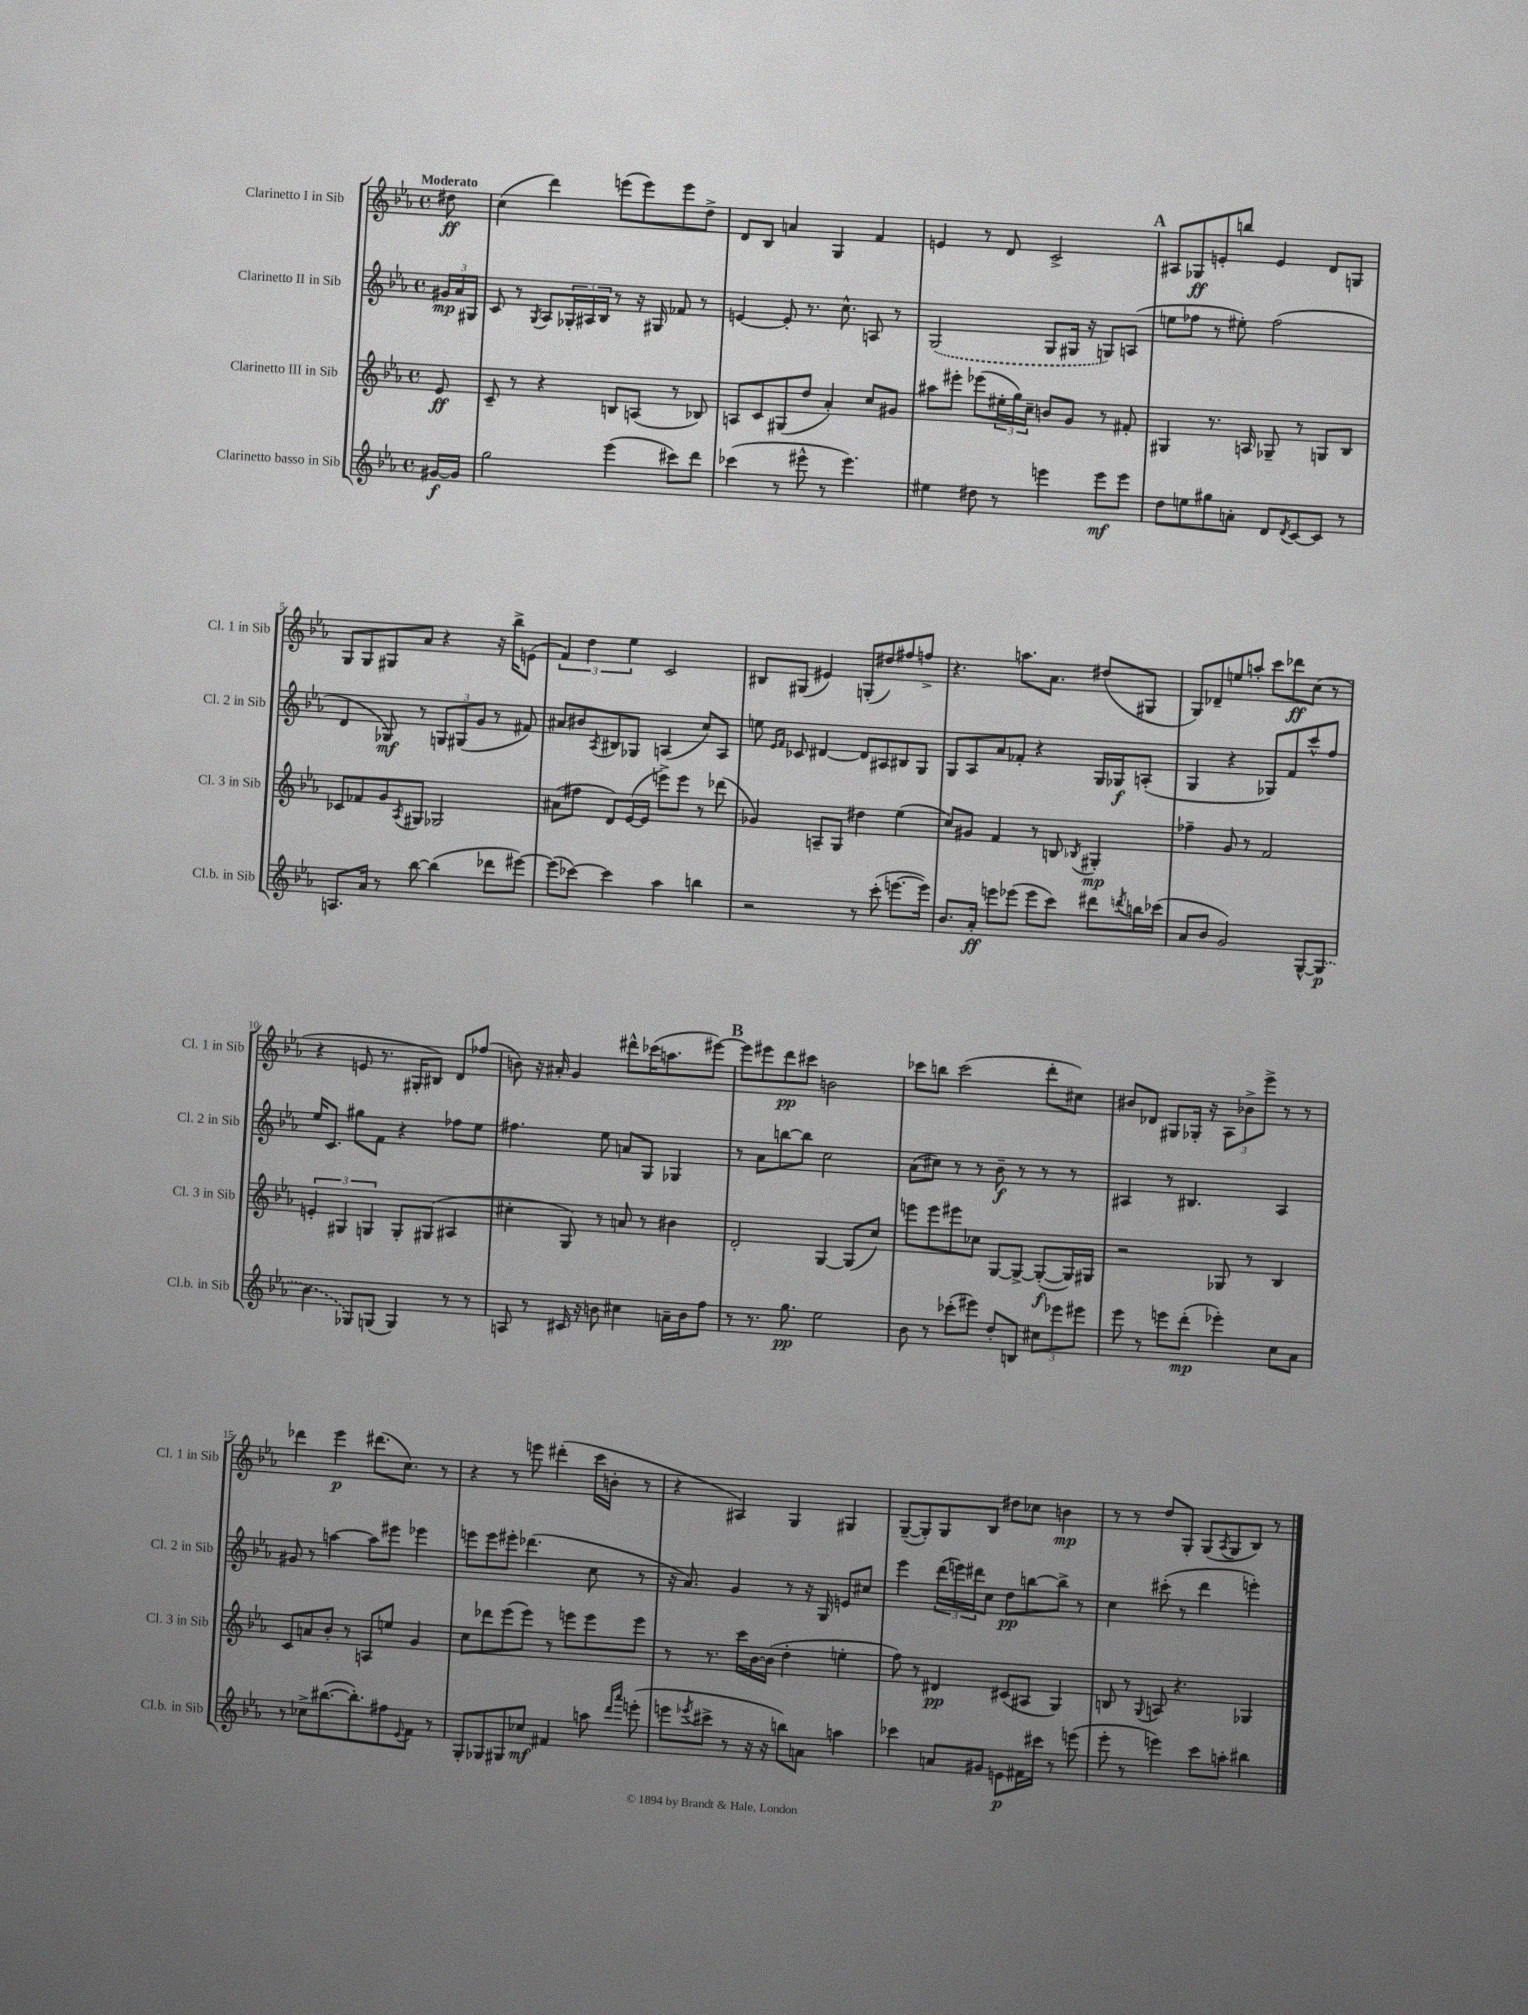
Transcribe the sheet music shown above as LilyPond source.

<<
\new StaffGroup <<
\new Staff = "s0" \with { instrumentName = "Clarinetto I in Sib" shortInstrumentName = "Cl. 1 in Sib" } {
    \clef treble \key ees \major \defaultTimeSignature \time 4/4 \partial 8 \tempo "Moderato"
    dis''8\ff |
    c''4( d'''4) e'''8( e'''8) e'''8 d''8-> |
    d'8 bes8 a'4 g4 f'4 |
    e'4 r8 d'8 c'2-> |
    \mark \markup { \bold "A" } ais8 ges8\ff e'8-. b''8 e'4 d'8 g8 |
    g8 g8 gis8 aes'8 r4 r16 bes''16-> e'8( |
    \tuplet 3/2 { f'4) d''4 ees''4 } c'2 |
    bis8 gis8( eis'4) g8-.( dis''8) fis''8 f''8-> |
    r4. a''8. aes'8. dis''8( gis8 |
    g8) des'8-- e''8 a''8-. c'''8 des'''8\ff c''8( r8 |
    r4 e'8 r8. gis16-. bis8) d'8 fes''8( |
    b'8) r16 ais'16-. g'4 dis'''8-^ ces'''16( a''8. eis'''8~) |
    \mark \markup { \bold "B" } eis'''8 eis'''8 d'''8\pp cis'''8 b'2 |
    ces'''8 b''8 ces'''2( d'''8-. cis''8) |
    bis'8 des'8 gis8 ges16-. r16 \tuplet 3/2 { aes8 bes'8-> ees'''8-> } r8 r8 |
    des'''4 ees'''4\p dis'''8.( c''8.) r8 |
    r4 r8 e'''8 dis'''4-.( c'''16 b'16-. r8 |
    r4 ais4) g4 gis4 |
    g8~--( g8-.) g8 bes8 dis''8 ces''8 b'4\mp |
    r8 r8 d''8 g8-. g8( \acciaccatura { aes8 } g8 bes8) r8 \bar "|." |
}
\new Staff = "s1" \with { instrumentName = "Clarinetto II in Sib" shortInstrumentName = "Cl. 2 in Sib" } {
    \clef treble \key ees \major \defaultTimeSignature \time 4/4 \partial 8
    \tuplet 3/2 { gis'16\mp aes'16 gis16 } |
    c'8 r8 \acciaccatura { g8 } aes8 \tuplet 3/2 { ges16-. ais16 bes16 } r8 r16 gis16 fes'8 r8 |
    e'4~ e'8-. r8. c''8.-^ a8 r8 |
    \once \slurDashed g2( g8 gis16 r16 g8) a8( |
    \mark \markup { \bold "A" } e''8 fes''8 r8 eis''8-.) fes''2( |
    d'4 ges8\mf) r8 \tuplet 3/2 { g8 gis8( g'8 } r8 fis'8) |
    ais'8 bis'8 \acciaccatura { aes8 } bis8 ges8 a4( c''8) a8 |
    e''8 \grace { ees'16 f'16 } ces'8 dis'4~ dis'8 ais8 bis8 g8 |
    g8 aes8 aes'8 fes'8-. r4 g16 ges16\f a8-.( |
    g4 r4 ges8) f'8 c'''8-^ f''8 |
    ees''16 c'8. gis''8 f'8 r4 fes''8 ees''8 |
    fis''4. ees''8 a'8 g8 ges4 |
    \mark \markup { \bold "B" } r8 aes'8 b''8~ b''8 c''2 |
    aes'8( cis''8) r8 r8 bes'8--\f r8 r8 r8 |
    ais4 r8 bis4. ais4 |
    gis'8 r8 a''4~ a''8 eis'''8 ees'''4 |
    e'''8 e'''8 eis'''8-. des'''4.( c''8 r8 |
    r16 aes'8.) g'4 r8 r16 g16 e'8 cis''8 |
    ees'''4 \tuplet 3/2 { d'''16( e'''16) dis'''16 } c''8 d''8\pp b''8~ b''8-> r8 |
    c''4 cis'''8-.( r8 d'''4 e'''4-.) \bar "|." |
}
\new Staff = "s2" \with { instrumentName = "Clarinetto III in Sib" shortInstrumentName = "Cl. 3 in Sib" } {
    \clef treble \key ees \major \defaultTimeSignature \time 4/4 \partial 8
    ees'8\ff |
    c'8-- r8 r4 b8 a8( r8 bes8) |
    a8 c'8 gis8( d''8 aes'4-.) c''8 gis'8 |
    ais''8 eis'''8-. ees'''8( \tuplet 3/2 { eis''16-. g''16) c''16-- } b'8 g'8 r8 fis'8-. |
    \mark \markup { \bold "A" } gis4 r8. a16 ges8-- r8 g8 bes8 |
    ces'8 fes'8 g'8 \acciaccatura { aes8 } gis8 ges2 |
    ais'8( fis''8 d'8) ees'16~( ees'16 e'''8->) e'''8 r8 des'''8( |
    ges'4) a8-- g8 dis''4 ees''4( |
    c''8) gis'8 f'4 r8 b8 \acciaccatura { bes8 } gis4-.\mp |
    fes''4-- g'8 r8 f'2 |
    \tuplet 3/2 { e'4-. gis4 g4 } g8-. gis8( ais4 |
    cis''4-. g8) r8 a'8 r8 bis'4 |
    \mark \markup { \bold "B" } d'2-. g4~ g8( c''8) |
    e'''8 e'''8 eis'''8 ces''8 g8~ g8~-> g8~-.\f( g16) gis16 |
    r2 ges8 r8 bes4 |
    c'8 a'8 bes'8-. r8 a8 e''8 g'4 |
    c''8 des'''8 ees'''8( ees'''8) r8 e'''8 e'''8 e'''8 |
    r8 r8. c'''16 bes'16~ bes'16( d''4-. e''4-. |
    f''8) r8 dis'4\pp cis'8( ais8 g4) |
    b8 r8 \appoggiatura { g8 } a8 r4. ges4 \bar "|." |
}
\new Staff = "s3" \with { instrumentName = "Clarinetto basso in Sib" shortInstrumentName = "Cl.b. in Sib" } {
    \clef treble \key ees \major \defaultTimeSignature \time 4/4 \partial 8
    gis'16~\f gis'16 |
    g''2 ees'''4( cis'''8) d'''8 |
    ces'''4( r8 eis'''8-^ r8 eis'''4.) |
    eis''4 dis''8 r8 e'''4 e'''8\mf e'''8 |
    \mark \markup { \bold "A" } d''8 e''8 gis''8 a'8-. d'8 \acciaccatura { d'8 } c'8~ c'8 r8 |
    a8. aes'16 r8 bes''8~ bes''4( des'''8 eis'''8~) |
    eis'''8( ces'''8~) ces'''4 aes''4 b''4 |
    r2 r8 c'''8-.( e'''8.~ e'''16) |
    bes'8. aes'16-.\ff e'''8 ees'''8( ees'''8 c'''8) dis'''8 \acciaccatura { d'''8 } b''16 ces'''16( |
    aes'8 bes'8 g'2) g8~-^ \once \slurDashed g8\p( |
    bes'4 ges8) g8( g4) r8 r8 |
    a8 r8 cis'16 r16 b'8 cis''4 a'16-- b'16 f''8 |
    \mark \markup { \bold "B" } r8 r8. g''8.\pp ees''2 |
    bes'8 r8 ces'''8-.( eis'''8) d''8-. b8 \tuplet 3/2 { cis''8 ees'''8 eis'''8 } |
    ees'''8 r8 e'''8 d'''8-.\mp( ees'''4-.) c''8 aes'8 |
    r8 ces''8-> bis''8.~( bis''8.-.) fis''8 \appoggiatura { ees'8 } f'8 r8 |
    g8-. ges8 gis8 ces''8\mf fis'4 a''8 \grace { d'''16 aes'''16 } e'''8-.( |
    e'''8 \acciaccatura { ees'''8 } cis'''8-> r8 r16 r16 b''8) a'8 a''4 |
    ces'''4 a'8 gis'8 e'8\p fis'16 cis'''16 r8 e'''8( |
    ees'''8-. r8 e'''4) c'''8 a''8-. bis''4 \bar "|." |
}
>>
>>
